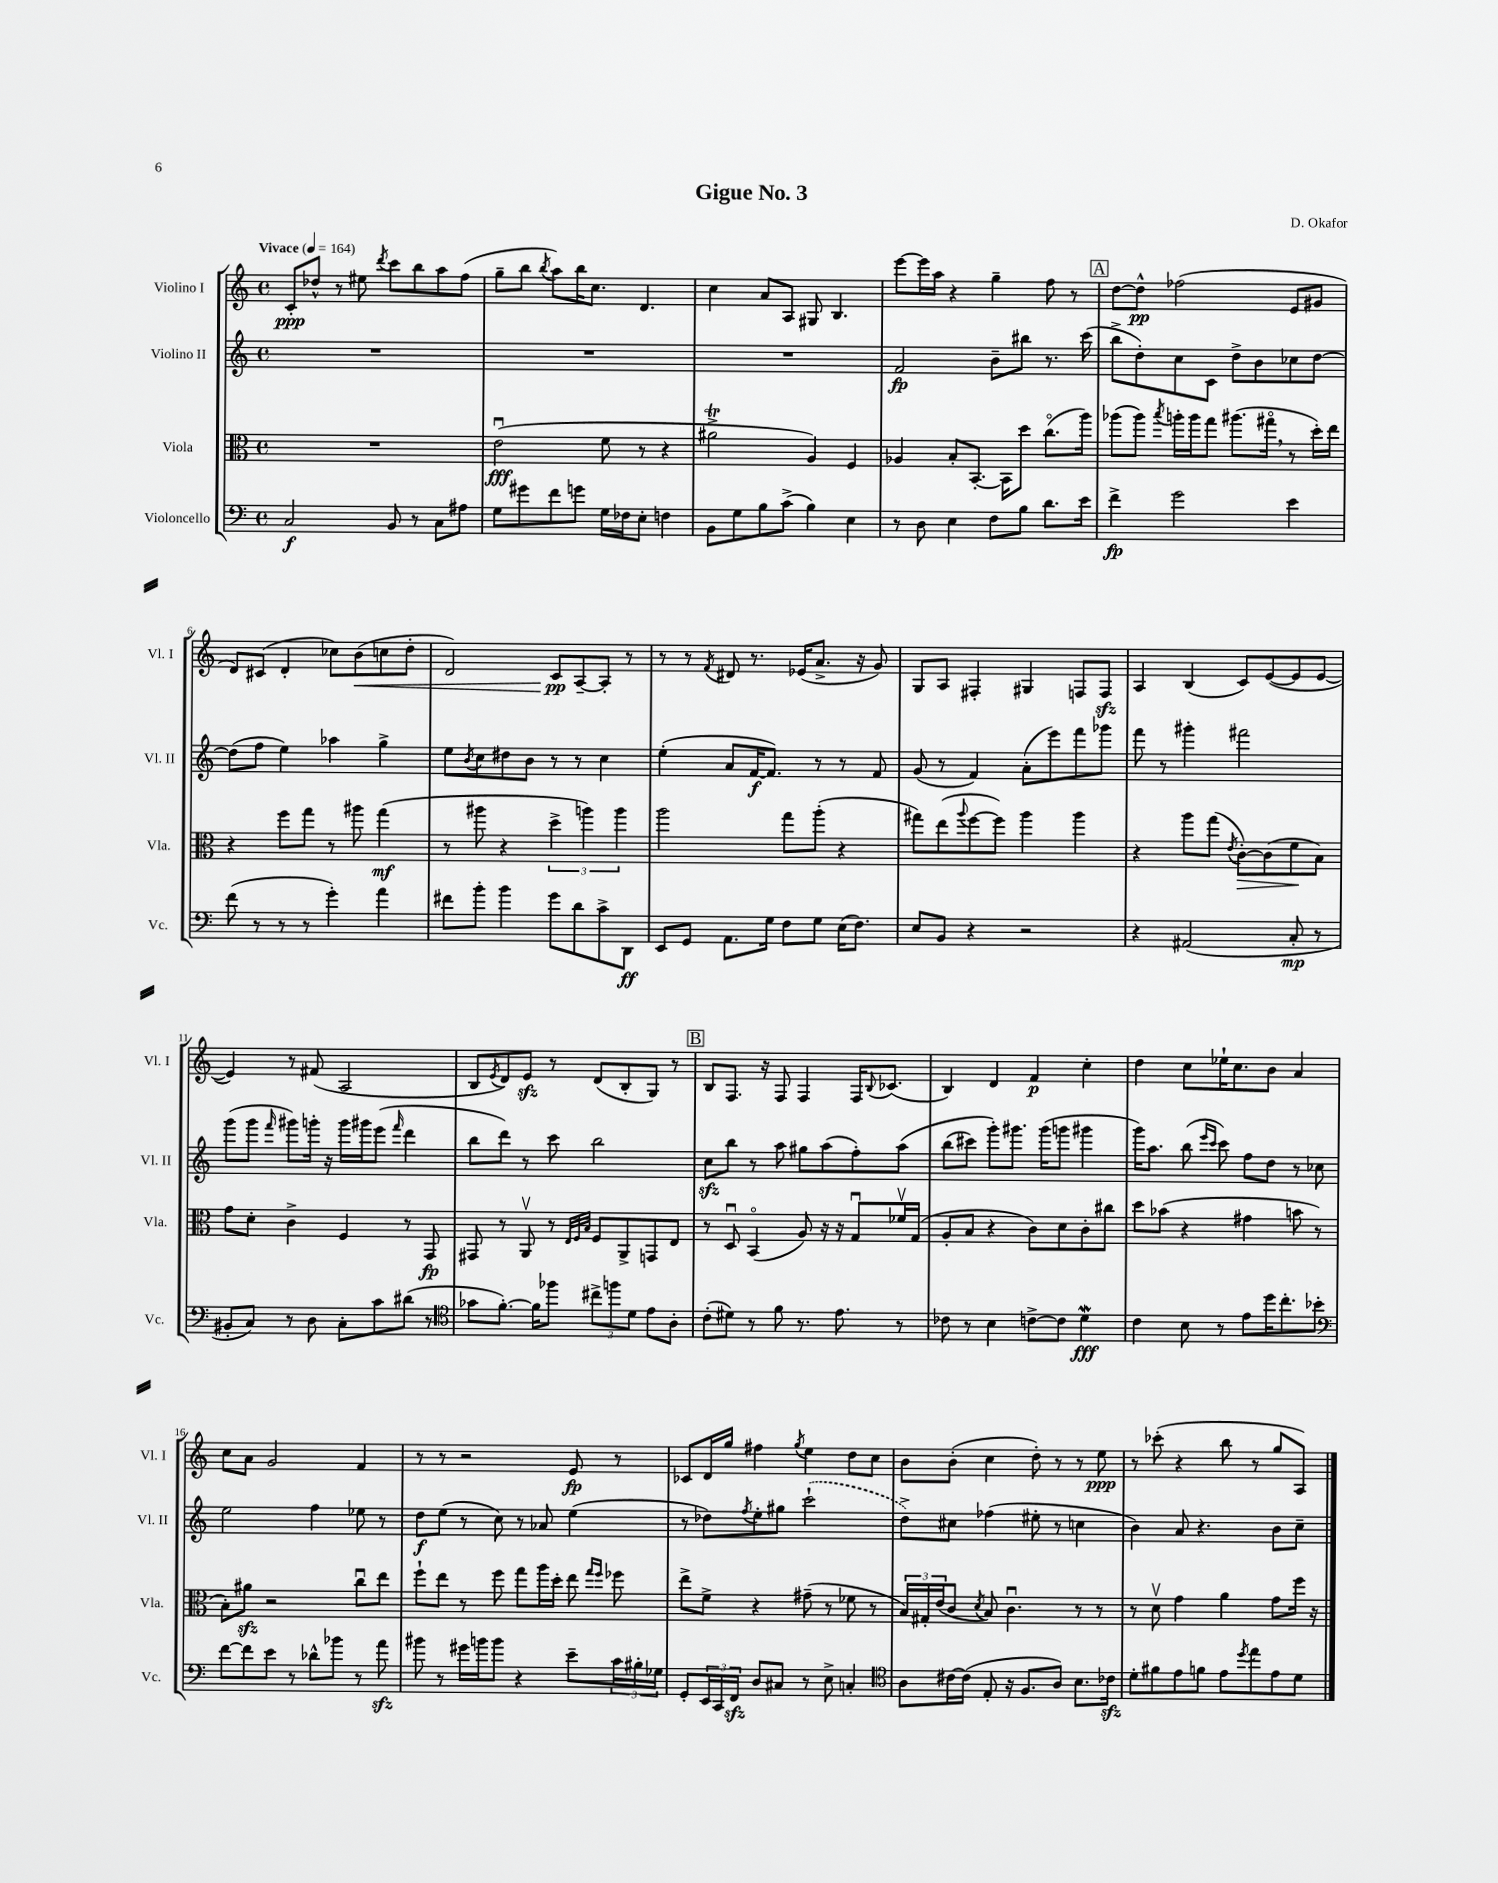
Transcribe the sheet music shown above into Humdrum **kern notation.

**kern	**kern	**kern	**kern
*staff4	*staff3	*staff2	*staff1
*clefF4	*clefC3	*clefG2	*clefG2
*k[]	*k[]	*k[]	*k[]
*M4/4	*M4/4	*M4/4	*M4/4
*met(c)	*met(c)	*met(c)	*met(c)
*MM164	*MM164	*MM164	*MM164
2C/	1r	1r	8c'/L
.	.	.	8dd-^^/J
.	.	.	8r
.	.	.	8ee#\
.	.	.	8qddd/
8BB/	.	.	8ccc\L
8r	.	.	8bb\
8C\L	.	.	8aa\
8A#\J	.	.	(8ff\J
=	=	=	=
8G\L	(2eu\	1r	8gg~\L
8g#\	.	.	8bb\J
.	.	.	8qbb/
8f\	.	.	8aa\L)
8g\J	.	.	16bb\K
.	.	.	8.cc\J
16G\LL	8f\	.	.
16F-\J	.	.	.
8E'\J	8r	.	4.d/
4F\	4r	.	.
=	=	=	=
8BB\L	2a#^\	1r	4cc\
8G\	.	.	.
8B\	.	.	8a/L
(8c^\J	.	.	8A/J
4B\)	4A/)	.	8G#/
.	.	.	4.B/
4E\	4F/	.	.
=	=	=	=
8r	4A-/	2f/	[8eee\L
8D\	.	.	16eee\]L
.	.	.	16aa\JJ
4E\	8B'/L	.	4r
.	[8.BB'/J	.	.
8F\L	.	8b~\L	4gg~\
.	16BB\]LK	.	.
8B\J	8dd\J	8bb#\J	.
8.d\L	(8.cco\L	8.r	8ff\
.	.	.	8r
16e\Jk	16aa\Jk)	(16ccc\	.
=	=	=	=
4f^\	(8aa-\L	8bb^\L	[8dd\L
.	8aa-\J)	8dd'\)	8dd^^\]J
.	8qbb/	.	.
2g\	16aa'\LL	8cc\	(2ff-\
.	16aa\J	.	.
.	8gg\J	8c\J	.
.	(8.aa#\L	8dd^\L	.
.	.	8b\	.
.	16gg#o\Jk	.	.
4e\	8r	8cc-\	8e/L
.	16dd'\LL)	[8dd\J	8g#/J
.	16ee\JJ	.	.
=	=	=	=
(8f\	4r	(8dd\]L	8d/L)
8r	.	8ff\J	(8c#/J
8r	8ff\L	4ee\)	4d'/
8r	8gg\J	.	.
4g'\)	8r	4aa-\	8cc-\L)
.	8aa#\	.	(8b\
4a\	(4gg\	4gg^\	8cc\
.	.	.	8dd'\J
=	=	=	=
8f#\L	8r	8ee\L	2d/)
.	.	8qb/	.
8b'\J	8aa#\	8cc\	.
4b\	4r	8dd#\	.
.	.	8b\J	.
8g\L	6dd^\	8r	8c/L
8d\	.	8r	[8A~/
.	6aa\)	.	.
8c^\	.	4cc\	8A'/]J
.	6aa\	.	.
8DD\J	.	.	8r
=	=	=	=
8EE/L	2aa\	(4ee'\	8r
8GG/J	.	.	8r
.	.	.	8qf/
8.AA\L	.	8a/L	8d#/
.	.	[16f/K	8.r
16G\Jk	.	8.f/]J)	.
8F\L	8gg\L	.	.
.	.	.	(16e-/LK
8G\J	(8aa'\J	8r	8.a^/J
(16E\LK	4r	8r	.
8.F\J)	.	.	16r
.	.	8f/	8g/)
=	=	=	=
8E/L	8gg#\L)	(8g/	8G/L
8BB/J	(8ee\	8r	8A/J
.	8qqaa/	.	.
4r	[8ff\	4f/)	4F#'/
.	8ff\]J)	.	.
2r	4aa\	(8a'\L	4G#/
.	.	8eee\)	.
.	4aa\	8fff\	8F/L
.	.	8ggg-\J	8F/J
=	=	=	=
4r	4r	8fff\	4A/
.	.	8r	.
(2AA#/	8aa\L	4ggg#'\	(4B/
.	(8gg\J	.	.
.	8qe/	.	.
.	[8c'\L)	2fff#\	8c/L)
.	(8c\]	.	([8e/
8C'/	8f\	.	8e/]
8r	8B\J)	.	[8e/J
=	=	=	=
8BB#'/L	8g\L	(8ggg\L	4e/])
8C/J)	8d'\J	8ggg\J	.
.	.	16qqfff/	.
8r	4c^\	8ggg#\L)	8r
8D\	.	16ggg'\Jk	(8f#/
.	.	16r	.
8C'\L	4F/	16ggg\LL	2A/
.	.	16ggg#\J	.
8c\	.	(8eee\J	.
.	.	16qqfff/	.
(8d#\J	8r	4ddd\	.
8r	8GG/	.	.
=	=	=	=
*clefC4	*	*	*
8g-\L	8GG#/	8bb\L	8B/L
.	.	.	8qe/
[8.f'\J)	8r	8ddd\J)	8d/)
.	8AAv/	8r	8e/J
16f\]LK	.	.	.
8ff-\J	8r	8ccc\	8r
.	32qqE/LLL	.	.
.	32qqF/	.	.
.	32qqB/JJJ	.	.
12cc#^\L	8F/L	2bb\	(8d/L
12ff\	.	.	.
.	8AA^/	.	8B'/
12d\J	.	.	.
8e\L	8GG/	.	8G/J)
8A'\J	8E/J	.	8r
=	=	=	=
(8c'\L	8r	8cc\L	8B/L
8d#\J)	8Du/	8bb\J	8.F/J
8r	(4BBo/	8r	.
.	.	.	16r
8f\	.	8aa\	8F/
8.r	8A/)	8gg#\L	4F/
.	16r	(8aa\	.
8.e\	16r	.	.
.	8Gu/L	8ff'\)	16F/LK
.	.	.	8qqB/
.	.	.	(8.c-/J
8r	16f-v/L	&(8aa\J	.
.	(16G/JJ	.	.
=	=	=	=
8c-\	8A'/L	(8bb\L	4B/)
8r	8B/J	8ccc#\J)	.
4B\	4r	8ggg'\L&)	4d/
.	.	8.ggg#\J	.
[8c^\L	8c\L)	.	4f/
.	.	(16ggg#\LK	.
8c\]J	8d\	8ggg\J	.
4d\	8c'\	4ggg#\	4cc'\
.	8cc#\J	.	.
=	=	=	=
4c\	8dd\L	16ggg\LK)	4dd\
.	.	8.aa\J	.
.	(8b-\J	.	.
8B\	4r	(8bb\	8cc\L
.	.	16qqeee/LL	.
.	.	16qqccc/JJ	.
8r	.	8ccc\)	16ee-`\K
.	.	.	8.cc\
8e\L	4g#\	8ff\L	.
16dd\K	.	8dd\J	8b\J
8.cc'\	.	.	.
.	8b\	8r	4a/
8b-'\J	8r	8cc-\	.
=	=	=	=
*clefF4	*	*	*
[8f\L	8B'\L)	2ee\	8cc\L
8f\]	8a#\J	.	8a\J
8e\J	2r	.	2g/
8r	.	.	.
8d-^^\L	.	4ff\	.
8b-\J	.	.	.
8r	8ccu\L	8ee-\	4f/
8a\	8ee\J	8r	.
=	=	=	=
8b#\	8ff`\L	8dd\L	8r
8r	8ee\J	(8ee\J	8r
16g#\LL	8r	8r	2r
16b\J	.	.	.
8b\J	8ff\	8cc\)	.
4r	8gg\L	8r	.
.	16aa\L	8a-/	.
.	16dd'\JJ	.	.
8e~\L	8ee\	(4ee\	8e/
.	16qqgg/LL	.	.
.	16qqff/JJ	.	.
24c\L	8ff-\	.	8r
24B#'\	.	.	.
24G-\JJ	.	.	.
=	=	=	=
8GG'/L	8ee^\L	8r	8c-/L
24EE/L	8f^\J	8dd-\L)	16d/L
24CC/	.	.	.
.	.	.	16gg/JJ
24FF/JJ	.	.	.
.	.	8qff/	.
8D/L	4r	8ee'\	4ff#\
8C#/J	.	8gg#\J	.
.	.	.	8qgg/
8r	(8g#~\	(2ccc`\	4ee\
8E^\	8r	.	.
4C'/	8f-\	.	8dd\L
.	8r	.	8cc\J
=	=	=	=
*clefC4	*	*	*
8A\L	24B/LL)	8dd^\L)	8b\L
.	24G#'/	.	.
.	(24e/J	.	.
[16c#\L	8c/J	8cc#\J	(8b'\J
(16c#\]JJ	.	.	.
.	8qd/	.	.
8E'/	8B/)	(4ff-\	4cc\
16r	4.cu\	.	.
8.F/L	.	.	.
.	.	8ee#'\	8dd'\)
8A/J)	.	8r	8r
8.B\L	8r	4cc\	8r
.	8r	.	8ee\
16c-\Jk	.	.	.
=	=	=	=
8d'\L	8r	4b\)	8r
8f#\	8dv\	.	(8ccc-'\
8e\	4g\	8a/	4r
8f\J	.	4.r	.
8e\L	4a\	.	8bb\
8qdd/	.	.	.
8ee\	.	.	8r
8e\	8g\L	8b\L	8gg/L
8d\J	16ff\Jk	8cc~\J	8A/J)
.	16r	.	.
==	==	==	==
*-	*-	*-	*-
